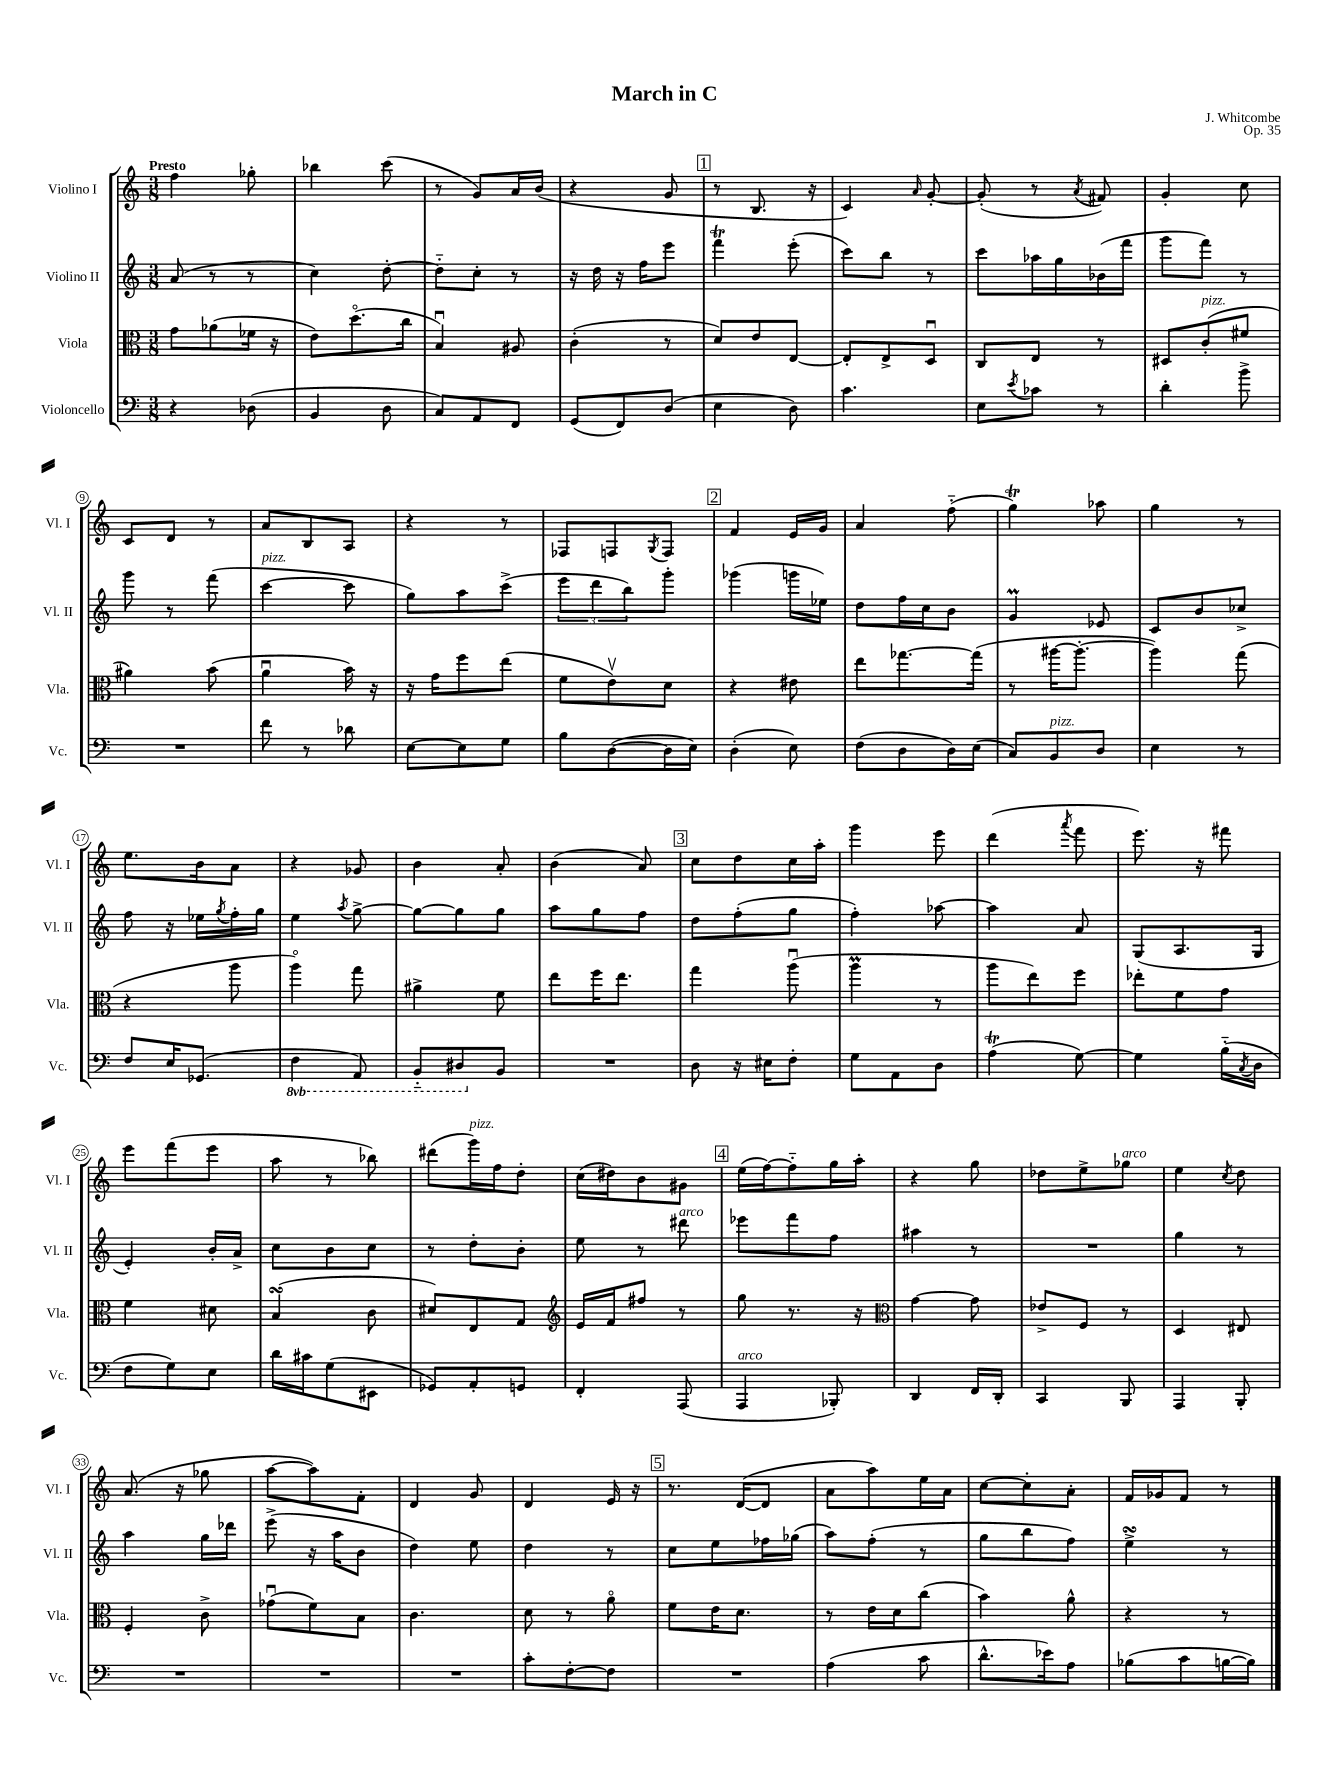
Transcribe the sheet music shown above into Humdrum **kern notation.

**kern	**kern	**kern	**kern
*staff4	*staff3	*staff2	*staff1
*clefF4	*clefC3	*clefG2	*clefG2
*k[]	*k[]	*k[]	*k[]
*M3/8	*M3/8	*M3/8	*M3/8
4r	8g\L	(8a/	4ff\
.	(8a-\	8r	.
(8D-\	16f-\Jk	8r	8gg-'\
.	16r	.	.
=	=	=	=
4BB/	8e\L)	4cc\)	4bb-\
.	(8.ddo\	.	.
8D\	.	[8dd'\	(8ccc\
.	16cc\Jk	.	.
=	=	=	=
8C/L)	4Bu/)	8dd'~\]L	8r
8AA/	.	8cc'\J	8g/L)
8FF/J	8A#/	8r	16a/L
.	.	.	(16b/JJ
=	=	=	=
(8GG/L	(4c'\	16r	4r
.	.	16dd\	.
8FF/)	.	16r	.
.	.	16ff\LK	.
(8D/J	8r	8eee\J	8g/
=	=	=	=
4E\	8d/L)	4fff\	8r
.	8e/	.	8.B/
8D\)	[8E/J	(8eee'\	.
.	.	.	16r
=	=	=	=
4.c\	8E'/]L	8ccc\L)	4c/)
.	8E^/	8bb\J	.
.	.	.	16qqa/
.	8Du/J	8r	[8g'/
=	=	=	=
8E\L	8C/L	8ccc\L	(8g'/]
8qe/	.	.	.
8c-\J	8E/J	16aa-\L	8r
.	.	16gg\	.
.	.	.	8qa/
8r	8r	(16b-\	8f#/)
.	.	16fff\JJ	.
=	=	=	=
4d'\	8D#/L	8ggg\L	4g'/
.	(8c'/	8fff\J)	.
8b^\	8f#/J	8r	8cc\
=	=	=	=
4.r	4a#\)	8ggg\	8c/L
.	.	8r	8d/J
.	(8b\	(8fff\	8r
=	=	=	=
8f\	4au\	[4ccc\	8a/L
8r	.	.	8B/
8d-\	16b\)	8ccc\]	8A/J
.	16r	.	.
=	=	=	=
[8E\L	16r	8gg\L)	4r
.	16g\LK	.	.
8E\]	8ff\	8aa\	.
8G\J	(8ee\J	(8ccc^\J	8r
=	=	=	=
8B\L	8f\L	12eee\L	8F-/L
.	.	12ddd\	.
([8D\	8ev\)	.	8F/
.	.	12bb\)	.
.	.	.	8qG/
16D\]L	8d\J	8ggg'\J	8F/J
16E\JJ)	.	.	.
=	=	=	=
(4D'\	4r	(4ggg-\	4f/
8E\)	8e#\	16ggg\LL	16e/LL
.	.	16ee-\JJ)	16g/JJ
=	=	=	=
(8F\L	8ee\L	8dd\L	4a/
8D\	[8.gg-\	16ff\L	.
.	.	16cc\J	.
16D\L)	.	8b\J	(8ff'~\
(16E\JJ	(16gg-\]Jk	.	.
=	=	=	=
8C/L)	8r	4g/	4gg\)
8BB/	[16aa#\LK	.	.
.	8.aa#'\_J	.	.
8D/J	.	8e-/	8aa-\
=	=	=	=
4E\	4aa#\])	8c/L	4gg\
.	.	8b/	.
8r	(8gg\	8cc-^/J	8r
=	=	=	=
8F/L	4r	8ff\	8.ee\L
16E/K	.	16r	.
(8.GG-/J	.	16ee-\LL	16b\k
.	.	8qgg/	.
.	8aa\	16ff'\	8a\J
.	.	16gg\JJ	.
=	=	=	=
4FF\	4aao\)	4ee\	4r
.	.	8qaa/	.
8AAA/)	8gg\	[8gg^\	8g-/
=	=	=	=
8BBB'~/L	4a#^\	8gg\_L	4b\
8DD#/	.	8gg\]	.
8BB/J	8f\	8gg\J	8a'/
=	=	=	=
4.r	8ee\L	8aa\L	(4b\
.	16ff\K	8gg\	.
.	8.ee\J	.	.
.	.	8ff\J	8a/)
=	=	=	=
8D\	4gg\	8dd\L	8cc\L
16r	.	(8ff'\	8dd\
16E#\LK	.	.	.
8F'\J	(8aau\	8gg\J	16cc\L
.	.	.	16aa'\JJ
=	=	=	=
8G\L	4aa\	4ff'\)	4ggg\
8AA\	.	.	.
8D\J	8r	[8aa-\	8eee\
=	=	=	=
(4A\	8aa\L	4aa-\]	(4ddd\
.	8ee\)	.	.
.	.	.	8qaaa/
[8G\)	8ff\J	8a/	8fff\
=	=	=	=
4G\]	8ee-'\L	(8G/L	8.eee\)
.	8f\	8.A/	.
.	.	.	16r
(16B'~\LL	8g\J	.	8fff#\
8qC/	.	.	.
16D\JJ	.	16G/Jk	.
=	=	=	=
8F\L	4f\	4e'/)	8eee\L
8G\)	.	.	(8fff\
8E\J	8d#\	16b'/LL	8eee\J
.	.	16a^/JJ	.
=	=	=	=
16d\LL	(4B/	8cc\L	8aa\
16c#\J	.	.	.
(8G\	.	8b\	8r
8EE#\J	8c\	8cc\J	8bb-\)
=	=	=	=
8GG-/L)	8d#/L)	8r	(8ddd#\L
8AA'/	8E/	8dd'\L	16ggg\L)
.	.	.	16ff\J
8GG/J	8G/J	8b'\J	8dd'\J
=	=	=	=
*	*clefG2	*	*
4FF'/	16e/LL	8ee\	(16cc\LL
.	16f/J	.	16dd#\J)
.	8ff#/J	8r	8b\
(8AAA/	8r	8ddd#\	8g#\J
=	=	=	=
4AAA/	8gg\	8eee-\L	(16ee\LL
.	.	.	[16ff\J)
.	8.r	8fff\	8ff'~\]
8BBB-'/)	.	8ff\J	16gg\L
.	16r	.	16aa'\JJ
=	=	=	=
*	*clefC3	*	*
4DD/	[4g\	4aa#\	4r
16FF/LL	8g\]	8r	8gg\
16DD'/JJ	.	.	.
=	=	=	=
4CC/	8e-^/L	4.r	8dd-\L
.	8F/J	.	8ee^\
8BBB/	8r	.	8gg-\J
=	=	=	=
4AAA/	4D/	4gg\	4ee\
.	.	.	8qcc/
8BBB'/	8E#/	8r	8dd\
=	=	=	=
4.r	4F'/	4aa\	(8.a/
.	.	.	16r
.	8c^\	16gg\LL	8gg-\
.	.	16ddd-\JJ	.
=	=	=	=
4.r	(8g-u\L	(8eee^\	[8aa\L
.	8f\)	16r	8aa\])
.	.	16aa\LK	.
.	8B\J	8b\J	8f'\J
=	=	=	=
4.r	4.c\	4dd\)	4d/
.	.	8ee\	8g/
=	=	=	=
8c'\L	8d\	4dd\	4d/
[8F'\	8r	.	.
8F\]J	8ao\	8r	16e/
.	.	.	16r
=	=	=	=
4.r	8f\L	8cc\L	8.r
.	16e\K	8ee\	.
.	8.d\J	.	([16d/LK
.	.	16ff-\L	8d/]J
.	.	(16gg-\JJ	.
=	=	=	=
(4A\	8r	8aa\L)	8a\L
.	16e\LL	(8ff'\J	8aa\)
.	16d\J	.	.
8c\	(8cc\J	8r	16ee\L
.	.	.	16a\JJ
=	=	=	=
8.d^^\L	4b\)	8gg\L	[8cc\L
.	.	8bb\	8cc'\]
16e-\k)	.	.	.
8A\J	8a^^\	8ff\J)	8a'\J
=	=	=	=
(8B-\L	4r	4ee^\	16f/LL
.	.	.	16g-/J
8c\	.	.	8f/J
[16B\L	8r	8r	8r
16B\]JJ)	.	.	.
==	==	==	==
*-	*-	*-	*-
